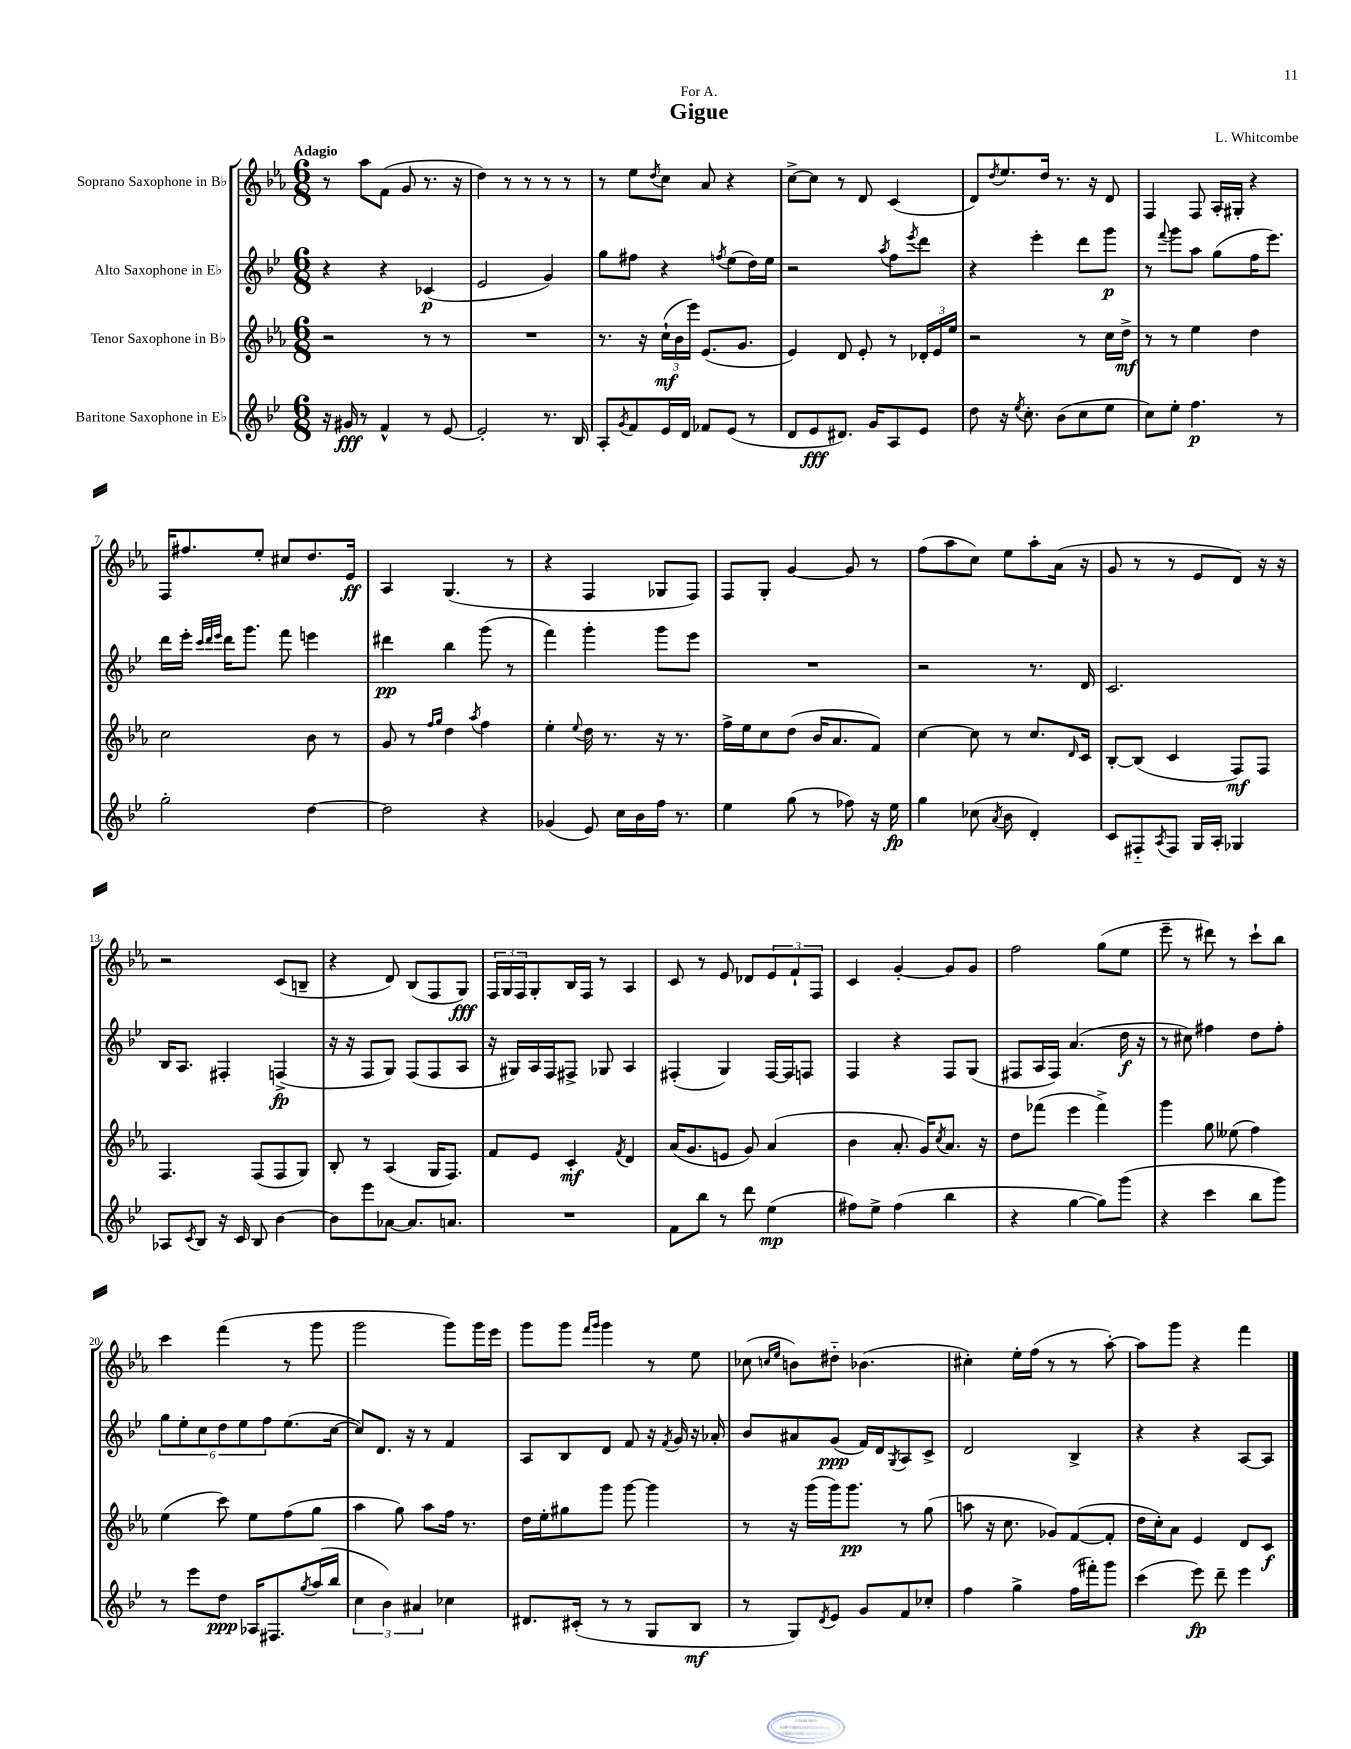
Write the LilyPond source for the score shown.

\header { title = "Gigue" composer = "L. Whitcombe" dedication = "For A." }
<<
\new StaffGroup <<
\new Staff = "s0" \with { instrumentName = "Soprano Saxophone in Bb" } {
    \clef treble \key ees \major \numericTimeSignature \time 6/8 \tempo "Adagio"
    r8 aes''8 f'8( g'8 r8. r16 |
    d''4) r8 r8 r8 r8 |
    r8 ees''8 \acciaccatura { d''8 } c''8 aes'8 r4 |
    c''8~-> c''8 r8 d'8 c'4( |
    d'8) \acciaccatura { d''8 } ees''8. d''16 r8. r16 d'8 |
    f4 f8 aes16-. gis16-. r4 |
    f16 fis''8. ees''8-. cis''8 d''8. ees'16\ff |
    aes4 g4.( r8 |
    r4 f4 ges8 f8) |
    f8 g8-. g'4~ g'8 r8 |
    f''8( aes''8 c''8) ees''8 aes''8-. aes'16( r16 |
    g'8 r8 r8 ees'8 d'8) r16 r16 |
    r2 c'8( b8-- |
    r4 d'8) bes8( f8 g8\fff) |
    \tuplet 3/2 { f16 g16 f16 } g8-. bes16 f16 r8 aes4 |
    c'8 r8 ees'8 des'8 \tuplet 3/2 { ees'8 f'8-! f8 } |
    c'4 g'4~-. g'8 g'8 |
    f''2 g''8( ees''8 |
    ees'''8-- r8 dis'''8) r8 c'''8-! bes''8 |
    c'''4 f'''4( r8 g'''8 |
    g'''2 g'''8) g'''16 ees'''16 |
    g'''8 g'''8 \grace { f'''16 g'''16 } g'''4 r8 ees''8 |
    ces''8( \grace { c''16 ees''16 } b'8) dis''8-_ bes'4.( |
    cis''4-.) ees''16-. f''16( r8 r8 aes''8~-.) |
    aes''8 g'''8 r4 f'''4 \bar "|." |
}
\new Staff = "s1" \with { instrumentName = "Alto Saxophone in Eb" } {
    \clef treble \key bes \major \numericTimeSignature \time 6/8
    r4 r4 ces'4\p( |
    ees'2 g'4) |
    g''8 fis''8 r4 \acciaccatura { f''8 } ees''8( d''16) ees''16 |
    r2 \acciaccatura { a''8 } f''8 \acciaccatura { ees'''8 } d'''8 |
    r4 ees'''4-. d'''8 g'''8\p |
    r8 \appoggiatura { f'''8 } g'''8 a''8 g''8( f''16 ees'''8.) |
    d'''16 ees'''16-. \grace { c'''32 d'''32 ees'''32 } d'''16 g'''8. f'''8 e'''4 |
    dis'''4\pp bes''4 g'''8( r8 |
    f'''4) g'''4-. g'''8 ees'''8 |
    R2. |
    r2 r8. d'16 |
    c'2. |
    bes16 a8. fis4-. f4->\fp( |
    r16 r16 f8 g8) f8( f8 a8 |
    r16 gis16) a16 f16 fis8-> ges8 a4 |
    fis4-.( g4) fis16~ fis16 f8 |
    f4 r4 f8 g8( |
    fis8 a16 fis16) a'4.( d''16\f r16 |
    r8 cis''8) fis''4 d''8 fis''8-. |
    \tuplet 6/4 { g''8 ees''8-. c''8 d''8 ees''8 f''8 } ees''8.( c''16~ |
    c''8) d'8. r16 r8 f'4 |
    a8 bes8 d'8 f'8 r16 \acciaccatura { f'8 } g'16 r16 aes'16-. |
    bes'8 ais'8 g'8\ppp( f'16) d'16 \acciaccatura { g8 } a8 c'8-> |
    d'2 bes4-> |
    r4 r4 a8~ a8 \bar "|." |
}
\new Staff = "s2" \with { instrumentName = "Tenor Saxophone in Bb" } {
    \clef treble \key ees \major \numericTimeSignature \time 6/8
    r2 r8 r8 |
    R2. |
    r8. r16 \tuplet 3/2 { c''16-!\mf( bes'16 ees'''16) } ees'8.( g'8. |
    ees'4) d'8 ees'8-. r8 \tuplet 3/2 { des'16-. ees'16 ees''16 } |
    r2 r8 c''16 d''16->\mf |
    r8 r8 ees''4 d''4 |
    c''2 bes'8 r8 |
    g'8 r8 \grace { f''16 g''16 } d''4 \acciaccatura { aes''8 } f''4 |
    ees''4-. \appoggiatura { ees''8 } d''16 r8. r16 r8. |
    f''16-> ees''16 c''8 d''8( bes'16 aes'8. f'8) |
    c''4~ c''8 r8 c''8. \grace { d'16 } c'16 |
    bes8~-. bes8( c'4 f8\mf) f8 |
    f4. f8( f8 g8) |
    bes8-. r8 aes4( g16 f8.) |
    f'8 ees'8 c'4-.\mf \acciaccatura { f'8 } d'4 |
    aes'16( g'8. e'8 g'8) aes'4( |
    bes'4 aes'8.-. g'16) \acciaccatura { c''8 } aes'8. r16 |
    d''8 fes'''8( ees'''4 fes'''4->) |
    g'''4 g''8 eeses''8( f''4) |
    ees''4( c'''8) ees''8 f''8( g''8 |
    aes''4 g''8) aes''8 f''16 r8. |
    d''16 ees''16-. gis''8 g'''8 g'''8~ g'''4 |
    r8 r16 g'''16( g'''16) g'''8.\pp r8 g''8( |
    a''8 r16 c''8. ges'8) f'8~( f'8-. |
    d''16 c''16-.) aes'8 ees'4 d'8 c'8\f \bar "|." |
}
\new Staff = "s3" \with { instrumentName = "Baritone Saxophone in Eb" } {
    \clef treble \key bes \major \numericTimeSignature \time 6/8
    r16 gis'16\fff r8 f'4-^ r8 ees'8~ |
    ees'2-. r8. bes16 |
    a8-. \acciaccatura { g'8 } f'8 ees'16 d'16 fes'8 ees'8( r8 |
    d'8 ees'8\fff dis'8.) g'16 a8 ees'8 |
    d''8 r16 \acciaccatura { ees''8 } c''8.-. bes'8( c''8 ees''8 |
    c''8) ees''8-. f''4.\p r8 |
    g''2-. d''4~ |
    d''2 r4 |
    ges'4( ees'8) c''16 bes'16 f''16 r8. |
    ees''4 g''8( r8 fes''8) r16 ees''16\fp |
    g''4 ces''8( \acciaccatura { a'8 } bes'8 d'4-.) |
    c'8 fis8-_ \acciaccatura { a8 } fis8 g16 a16-. ges4 |
    aes8 \acciaccatura { c'8 } bes8 r16 c'16 bes8 bes'4~ |
    bes'8 ees'''8 aes'8~ aes'8. a'8. |
    R2. |
    f'8 bes''8 r8 d'''8 ees''4\mp( |
    fis''8) ees''8-> fis''4( bes''4 |
    r4 g''4~ g''8) g'''8( |
    r4 c'''4 bes''8 g'''8) |
    r8 ees'''8 d''8\ppp aes16 fis8. \acciaccatura { g''8 } a''16( bes''16 |
    \tuplet 3/2 { c''4 bes'4) ais'4 } ces''4 |
    dis'8. cis'16-.( r8 r8 g8 bes8\mf |
    r8 g8) \acciaccatura { d'8 } ees'8 g'8 f'8 ces''8-. |
    f''4 g''4-> f''16( fis'''16-.) g'''8 |
    c'''4( ees'''8\fp) d'''8-- ees'''4 \bar "|." |
}
>>
>>
